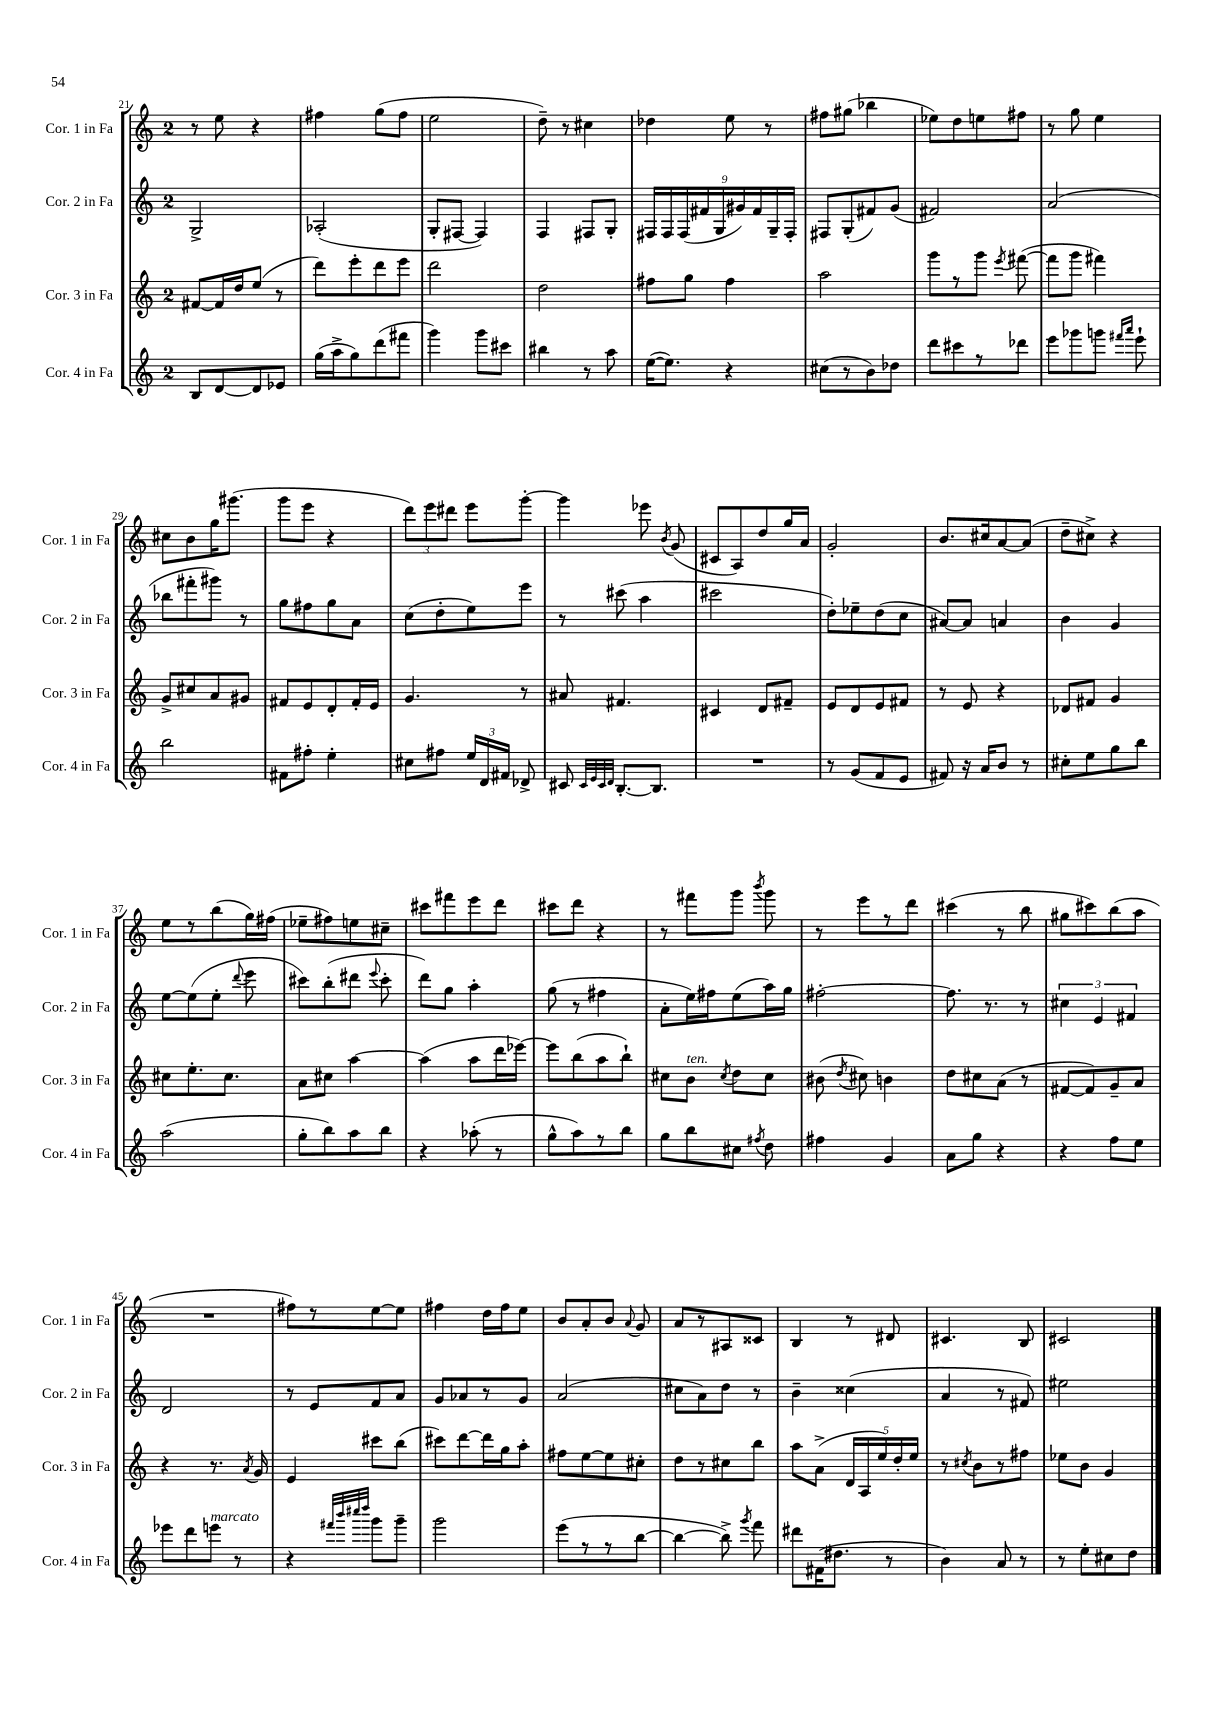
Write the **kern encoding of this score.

**kern	**kern	**kern	**kern
*staff4	*staff3	*staff2	*staff1
*clefG2	*clefG2	*clefG2	*clefG2
*k[]	*k[]	*k[]	*k[]
*M2/4	*M2/4	*M2/4	*M2/4
8B/L	[8f#/L	2G^/	8r
[8d/	16f#/]L	.	8ee\
.	16dd/J	.	.
8d/]	(8ee/J	.	4r
8e-/J	8r	.	.
=	=	=	=
(16gg\LL	8ddd\L)	(2A-'/	4ff#\
16aa^\J	.	.	.
8gg\)	8eee'\	.	.
(8ddd\	8ddd\	.	(8gg\L
8fff#\J	8eee\J	.	8ff#\J
=	=	=	=
4ggg\)	2ddd\	8G'/L	2ee\
.	.	[8F#/J	.
8ggg\L	.	4F#/])	.
8ccc#\J	.	.	.
=	=	=	=
4bb#\	2dd\	4F/	8dd~\)
.	.	.	8r
8r	.	8F#/L	4cc#\
8aa\	.	8G'/J	.
=	=	=	=
([16ee\LK	8ff#\L	18F#/LL	4dd-\
.	.	18F#/	.
8.ee\]J)	.	.	.
.	.	(18F#/	.
.	8gg\J	.	.
.	.	18f#/	.
.	.	18G/	.
4r	4ff#\	.	8ee\
.	.	18g#/)	.
.	.	18f#/	.
.	.	.	8r
.	.	18G~/	.
.	.	18F#'/JJ	.
=	=	=	=
(8cc#\L	2aa\	8F#/L	8ff#\L
8r	.	(8G'/	(8gg#\J
8b\)	.	8f#/)	4bb-\
8dd-\J	.	(8g/J	.
=	=	=	=
8ddd\L	8ggg\L	2f#/)	8ee-\L)
8ccc#\	8r	.	8dd\
8r	8ggg\J	.	8ee\
.	8qeee/	.	.
8ddd-\J	([8fff#\	.	8ff#\J
=	=	=	=
8eee\L	8fff#\]L	(2a/	8r
8ggg-\	8ggg\J	.	8gg\
8ggg\J	4fff#\)	.	4ee\
16qqfff#/LL	.	.	.
16qqaaa/JJ	.	.	.
8eee`\	.	.	.
=	=	=	=
2bb\	8g^/L	8bb-\L	8cc#\L
.	8cc#/	8fff#'\	8b\
.	8a/	8ggg#\J)	16gg\K
.	.	.	(8.ggg#\J
.	8g#/J	8r	.
=	=	=	=
8f#\L	8f#/L	8gg\L	8ggg\L
8ff#'\J	8e/	8ff#\	8eee\J
4ee'\	8d'/	8gg\	4r
.	16f#'/L	8a\J	.
.	16e/JJ	.	.
=	=	=	=
8cc#\L	4.g/	(8cc\L	12ddd\L)
.	.	.	12eee\
8ff#\J	.	8dd'\	.
.	.	.	12ddd#\J
24ee/LL	.	8ee\)	8eee\L
24d/	.	.	.
24f#/JJ	.	.	.
8d-^/	8r	8eee\J	[8ggg'\J
=	=	=	=
8c#/	8a#/	8r	4ggg\]
32qqc#/LLL	.	.	.
32qqe/	.	.	.
32qqc#/	.	.	.
32qqd/JJJ	.	.	.
[8.B'/L	4.f#/	(8ccc#\	.
.	.	4aa\	8eee-\
8.B/]J	.	.	.
.	.	.	8qb/
.	.	.	(8g/
=	=	=	=
2r	4c#/	2ccc#\	8c#/L
.	.	.	8A/)
.	8d/L	.	8dd/
.	8f#~/J	.	16gg/L
.	.	.	16a/JJ
=	=	=	=
8r	8e/L	8dd'\L)	2g'/
(8g/L	8d/	8ee-~\	.
8f/	8e/	(8dd\	.
8e/J	8f#/J	8cc\J	.
=	=	=	=
8f#/)	8r	[8a#/L)	8.b/L
16r	8e/	8a#/]J	.
16a/LK	.	.	16cc#/k
8b/J	4r	4a/	[8a/
8r	.	.	(8a/]J
=	=	=	=
8cc#'\L	8d-/L	4b\	8dd~\L
8ee\	8f#/J	.	8cc#^\J)
8gg\	4g/	4g/	4r
8bb\J	.	.	.
=	=	=	=
(2aa\	8cc#\L	[8ee\L	8ee\L
.	8.ee'\	(8ee\]	8r
.	.	8ee'\J	(8bb\
.	8.cc#\J	.	.
.	.	8qqddd/	.
.	.	8eee\	16gg\L)
.	.	.	(16ff#\JJ
=	=	=	=
8gg'\L	8a\L	8ccc#\L)	8ee-~\L
8bb\)	8cc#\J	(8bb'\	8ff#\)
8aa\	[4aa\	8ddd#\J	8ee\
.	.	8qqeee/	.
8bb\J	.	8ccc#'\	8cc#~\J
=	=	=	=
4r	(4aa\]	8ddd\L)	8ccc#\L
.	.	8gg\J	8fff#\
(8aa-'\	8aa\L	4aa'\	8eee\
8r	16ddd\L	.	8ddd\J
.	[16eee-\JJ)	.	.
=	=	=	=
8gg^^\L	8eee-\]L	(8gg\	8ccc#\L
8aa\)	(8bb\	8r	8ddd\J
8r	8aa\	4ff#\	4r
8bb\J	8bb`\J)	.	.
=	=	=	=
8gg\L	8cc#\L	8a'\L	8r
8bb\	8b\J	16ee\L)	8fff#\L
.	.	16ff#\J	.
.	8qcc#/	.	.
8cc#\J	8dd\L	(8ee\	8ggg\J
8qff#/	.	.	8qbbb/
8dd\	8cc#\J	16aa\L)	8ggg\
.	.	16gg\JJ	.
=	=	=	=
4ff#\	(8b#\	[2ff#'\	8r
.	8qdd/	.	.
.	8cc#\)	.	8eee\L
4g/	4b\	.	8r
.	.	.	8ddd\J
=	=	=	=
8a\L	8dd\L	8.ff#\]	(4ccc#\
8gg\J	8cc#\	.	.
.	.	8.r	.
4r	(8a\J	.	8r
.	8r	8r	8bb\
=	=	=	=
4r	[8f#/L	6cc#\	8gg#\L
.	8f#/])	.	8ccc#\)
.	.	6e/	.
8ff\L	8g~/	.	(8bb\
.	.	6f#/	.
8ee\J	8a/J	.	8aa\J
=	=	=	=
8eee-\L	4r	2d/	2r
8ddd\	.	.	.
8eee\J	8.r	.	.
8r	.	.	.
.	8qa/	.	.
.	16g/	.	.
=	=	=	=
4r	4e/	8r	8ff#\L)
.	.	8e/L	8r
32qqfff#/LLL	.	.	.
32qqbbb/	.	.	.
32qqcccc#/	.	.	.
32qqdddd/JJJ	.	.	.
8ggg\L	8ccc#\L	8f/	[8ee\
8ggg~\J	(8bb\J	8a/J	8ee\]J
=	=	=	=
2ggg\	8ccc#\L)	8g/L	4ff#\
.	[8ddd\	8a-/	.
.	16ddd\]L	8r	16dd\LL
.	16gg\J	.	16ff#\J
.	8aa'\J	8g/J	8ee\J
=	=	=	=
(8eee\L	8ff#\L	(2a/	8b/L
8r	[8ee\	.	8a'/
8r	8ee\]	.	8b/J
.	.	.	8qqa/
[8bb\J	8cc#'\J	.	8g/
=	=	=	=
4bb\_	8dd\L	8cc#\L	8a/L
.	8r	8a\)	8r
8bb^\])	8cc#\	8dd\J	8A#/
8qggg/	.	.	.
8fff\	8bb\J	8r	8c##/J
=	=	=	=
8ddd#\L	8aa\L	4b~\	4B/
(16f#\K	(8a^\J	.	.
8.dd#\J	.	.	.
.	20d/LL	(4cc##\	8r
.	20A/	.	.
.	20ee/)	.	.
8r	.	.	8d#/
.	20dd'/	.	.
.	20ee/JJ	.	.
=	=	=	=
4b\)	8r	4a/	4.c#/
.	8qcc#/	.	.
.	8b\L	.	.
8a/	8r	8r	.
8r	8ff#\J	8f#/)	8B/
=	=	=	=
8r	8ee-\L	2ee#\	2c#/
8ee'\L	8b\J	.	.
8cc#\	4g/	.	.
8dd\J	.	.	.
==	==	==	==
*-	*-	*-	*-
